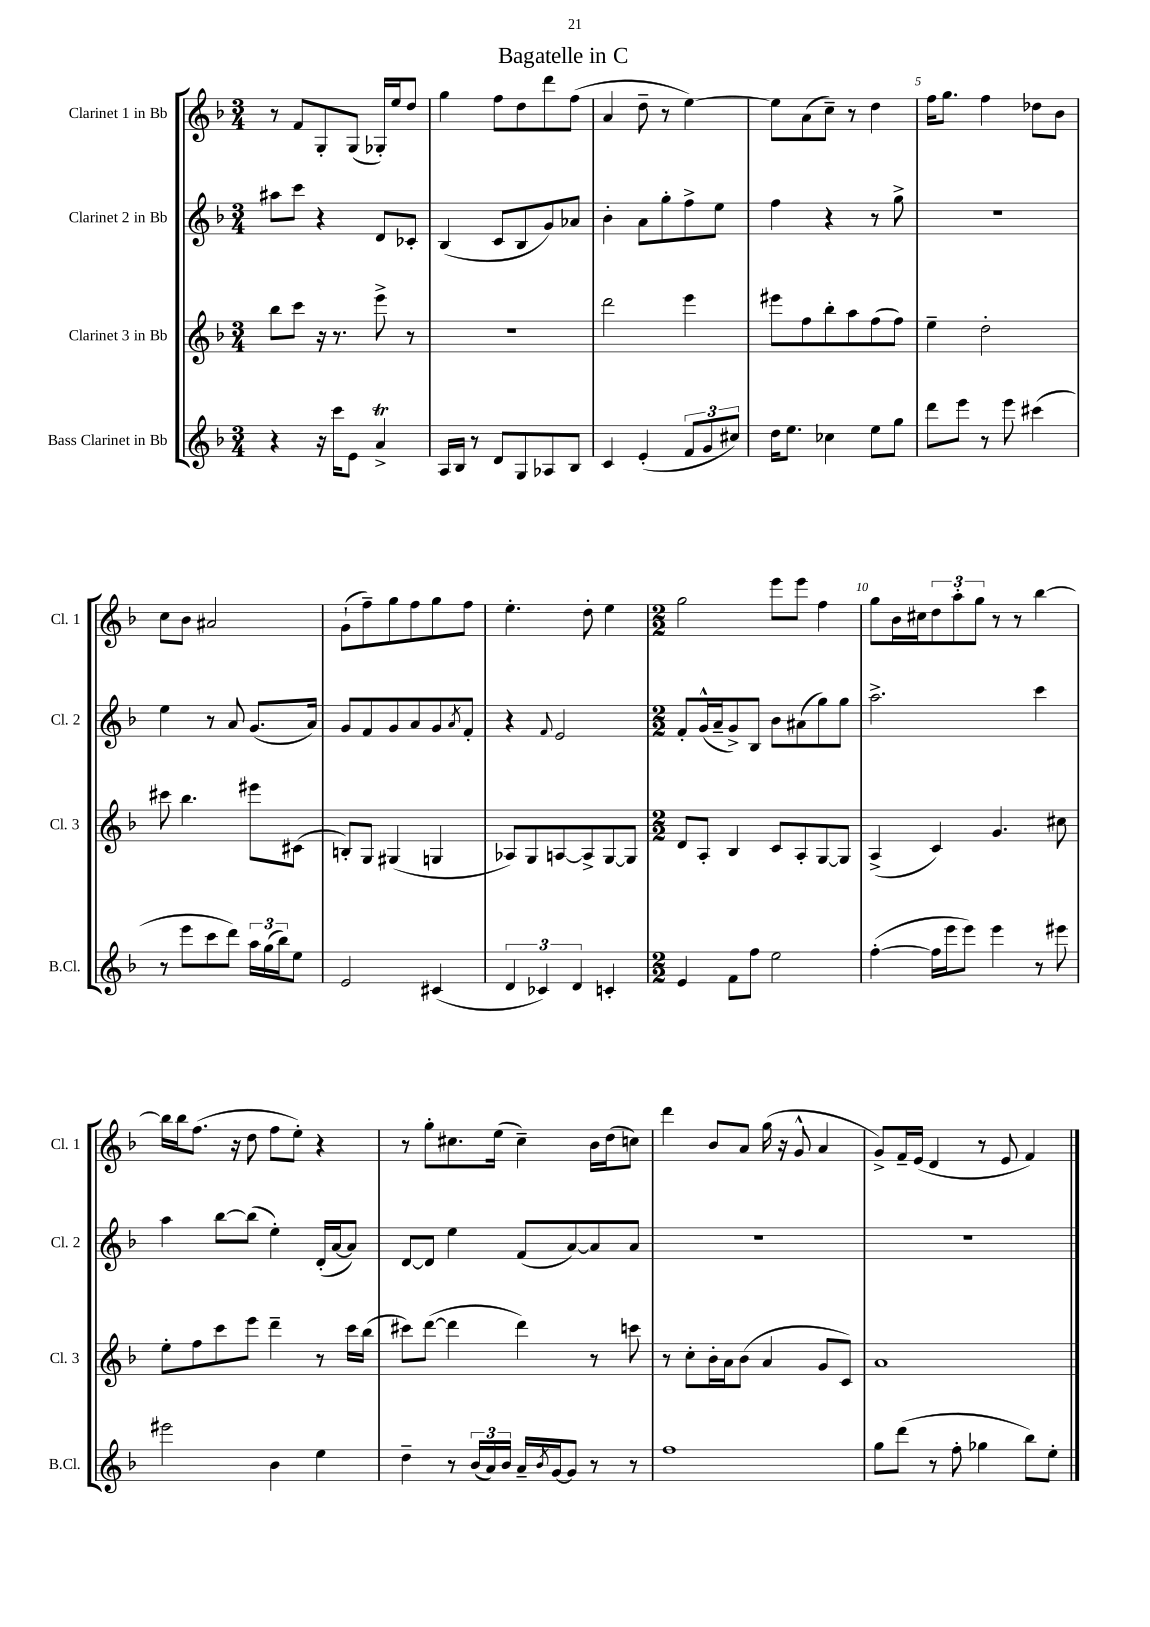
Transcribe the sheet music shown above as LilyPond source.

\header { title = "Bagatelle in C" }
<<
\new StaffGroup <<
\new Staff = "s0" \with { instrumentName = "Clarinet 1 in Bb" shortInstrumentName = "Cl. 1" } {
    \clef treble \key f \major \numericTimeSignature \time 3/4
    r8 f'8 g8-. g8( ges16-.) e''16 d''8 |
    g''4 f''8 d''8 d'''8 f''8( |
    a'4 d''8-- r8 e''4~) |
    e''8 a'8( c''8--) r8 d''4 |
    f''16 g''8. f''4 des''8 bes'8 |
    c''8 bes'8 ais'2 |
    g'8-!( f''8--) g''8 f''8 g''8 f''8 |
    e''4.-. d''8-. e''4 |
    \numericTimeSignature \time 2/2 g''2 e'''8 e'''8 f''4 |
    g''8 bes'16 cis''16 \tuplet 3/2 { d''8 a''8-. g''8 } r8 r8 bes''4~ |
    bes''16 bes''16 f''8.( r16 d''8 f''8 e''8-.) r4 |
    r8 g''8-. cis''8. e''16( cis''4--) bes'16 d''16( c''8) |
    d'''4 bes'8 a'8 g''16( r16 g'8-^ a'4 |
    g'8->) f'16-- e'16( d'4 r8 e'8 f'4) \bar "|." |
}
\new Staff = "s1" \with { instrumentName = "Clarinet 2 in Bb" shortInstrumentName = "Cl. 2" } {
    \clef treble \key f \major \numericTimeSignature \time 3/4
    ais''8 c'''8 r4 d'8 ces'8-. |
    bes4( c'8 bes8 g'8) aes'8 |
    bes'4-. a'8 g''8-. f''8-> e''8 |
    f''4 r4 r8 g''8-> |
    R2. |
    e''4 r8 a'8 g'8.( a'16) |
    g'8 f'8 g'8 a'8 g'8 \acciaccatura { a'8 } f'8-. |
    r4 \appoggiatura { f'8 } e'2 |
    \numericTimeSignature \time 2/2 f'8-. g'16-^( a'16-- g'8->) bes8 bes'8 ais'8( g''8) g''8 |
    a''2.-> c'''4 |
    a''4 bes''8~ bes''8( e''4-.) d'16-.( a'16~ a'8) |
    d'8~ d'8 e''4 f'8( a'8~) a'8 a'8 |
    R1 |
    R1 \bar "|." |
}
\new Staff = "s2" \with { instrumentName = "Clarinet 3 in Bb" shortInstrumentName = "Cl. 3" } {
    \clef treble \key f \major \numericTimeSignature \time 3/4
    bes''8 c'''8 r16 r8. e'''8-> r8 |
    R2. |
    d'''2 e'''4 |
    eis'''8 f''8 bes''8-. a''8 f''8( f''8) |
    e''4-- d''2-. |
    cis'''8 bes''4. eis'''8 cis'8( |
    b8-.) g8 gis4( g4 |
    aes8) g8 a8~ a8-> g8~ g8 |
    \numericTimeSignature \time 2/2 d'8 a8-. bes4 c'8 a8-. g8~ g8 |
    a4->( c'4) g'4. cis''8 |
    e''8-. f''8 c'''8 e'''8 d'''4-- r8 c'''16 bes''16( |
    cis'''8) d'''8~( d'''4 d'''4) r8 c'''8 |
    r8 c''8-. bes'16-. a'16 bes'8( a'4 g'8 c'8) |
    a'1 \bar "|." |
}
\new Staff = "s3" \with { instrumentName = "Bass Clarinet in Bb" shortInstrumentName = "B.Cl." } {
    \clef treble \key f \major \numericTimeSignature \time 3/4
    r4 r16 c'''16 e'8 a'4->\trill |
    a16 bes16 r8 d'8 g8 aes8 bes8 |
    c'4 e'4-.( \tuplet 3/2 { f'8 g'8 cis''8) } |
    d''16 e''8. ces''4 e''8 g''8 |
    d'''8 e'''8 r8 e'''8 cis'''4( |
    r8 e'''8 c'''8 d'''8) \tuplet 3/2 { a''16 g''16( bes''16) } e''8 |
    e'2 cis'4( |
    \tuplet 3/2 { d'4 ces'4) d'4 } c'4-. |
    \numericTimeSignature \time 2/2 e'4 f'8 f''8 e''2 |
    f''4~-.( f''16 e'''16 e'''8) e'''4 r8 eis'''8 |
    eis'''2 bes'4 e''4 |
    d''4-- r8 \tuplet 3/2 { bes'16( a'16) bes'16 } a'16-- \acciaccatura { bes'8 } g'16~ g'8 r8 r8 |
    f''1 |
    g''8 d'''8( r8 f''8-. ges''4 bes''8) e''8-. \bar "|." |
}
>>
>>
\layout { \context { \Score \override BarNumber.break-visibility = ##(#f #t #t) barNumberVisibility = #(every-nth-bar-number-visible 5) } }
